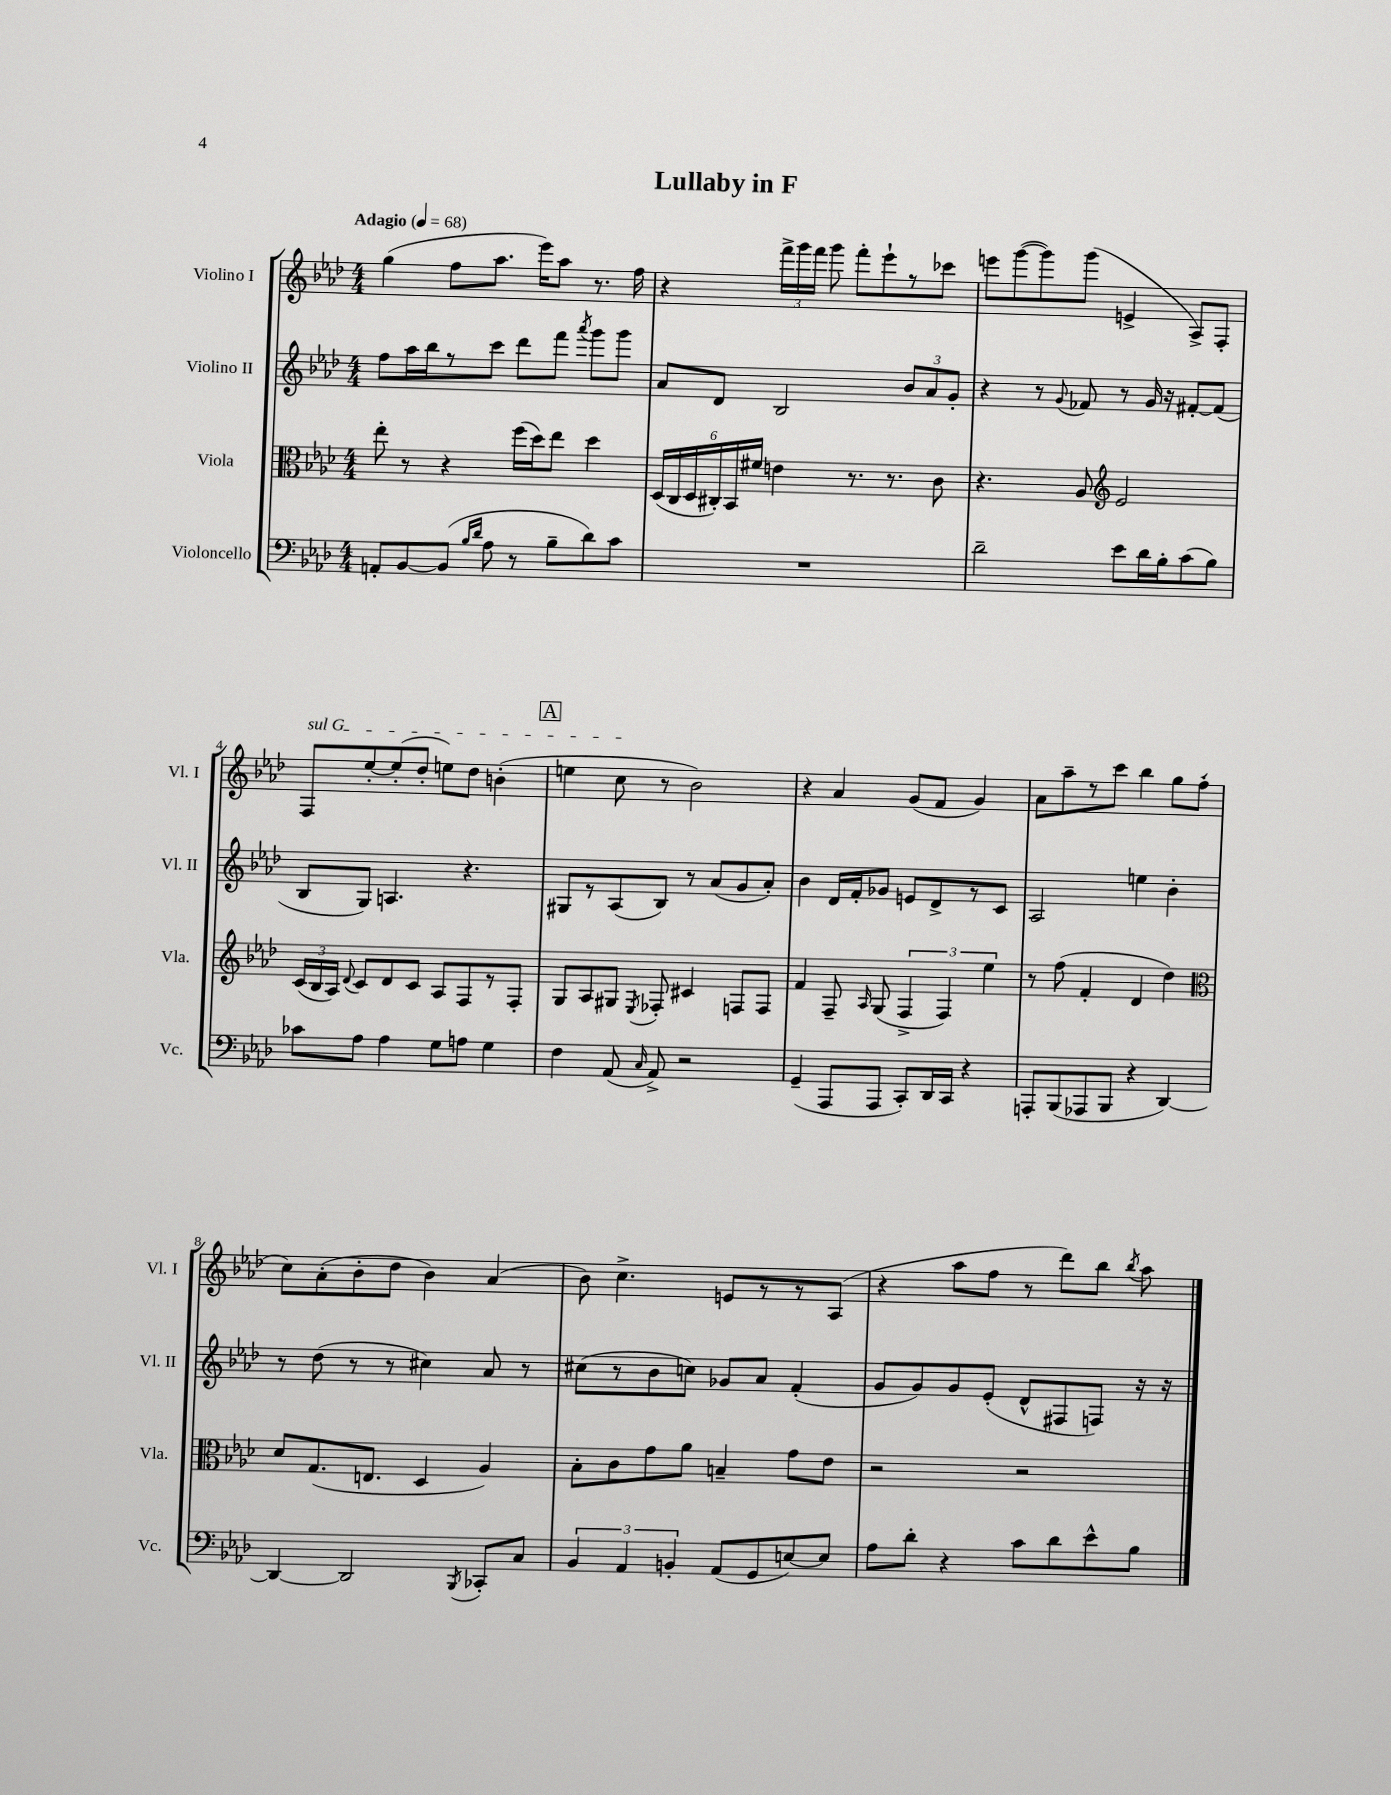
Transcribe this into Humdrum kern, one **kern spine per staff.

**kern	**kern	**kern	**kern
*staff4	*staff3	*staff2	*staff1
*clefF4	*clefC3	*clefG2	*clefG2
*k[b-e-a-d-]	*k[b-e-a-d-]	*k[b-e-a-d-]	*k[b-e-a-d-]
*M4/4	*M4/4	*M4/4	*M4/4
*MM68	*MM68	*MM68	*MM68
8AA'	8ee-'	8ff	(4gg
[8BB-	8r	16aa-	.
.	.	16bb-	.
(8BB-]	4r	8r	8ff
16qqB-	.	.	.
16qqd-	.	.	.
8A-	.	8ccc	8.aa-
8r	(16ff	8ddd-	.
.	16dd-)	.	16eee-)
8B-~	8ee-	8fff	8aa-
.	.	8qaaa-	.
8d-)	4dd-	8ggg	8.r
8c	.	8ggg	.
.	.	.	16ff
=	=	=	=
1r	(24D-	8a-	4r
.	24C	.	.
.	24D-	.	.
.	24C#')	8d-	.
.	24BB-	.	.
.	24f#	.	.
.	4e	2B-	24fff^
.	.	.	24ggg
.	.	.	24fff
.	.	.	8ggg
.	8.r	.	8fff'
.	.	.	8eee-`
.	8.r	.	.
.	.	12b-	8r
.	.	12a-	.
.	8c	.	8ccc-
.	.	12g'	.
=	=	=	=
2d-~	4.r	4r	8eee
.	.	.	([8ggg
.	.	8r	8ggg])
.	.	8qqg	.
.	8A-	8f-	(8ggg
*	*clefG2	*	*
8e-	2e-	8r	4e^
16d-	.	16g	.
16B-'	.	16r	.
(8c	.	[8f#'	8A-^)
8B-)	.	(8f#]	8F'
=	=	=	=
8c-	(24c	8B-	8F
.	24B-	.	.
.	24A-)	.	.
.	8qqd-	.	.
8A-	8c	8G)	[8ee-'
4A-	8d-	4.A	(8ee-']
.	8c	.	8dd-'
8G	8A-	.	8ee)
8A	8F	4.r	8dd-
4G	8r	.	(4b'
.	8F'	.	.
=	=	=	=
4F	8G	8G#	4ee
.	8A-	8r	.
(8AA-	8G#	(8A-	8cc
16qqC	8qE-	.	.
8AA-^)	8F-'	8B-)	8r
2r	4c#	8r	2b-)
.	.	(8a-	.
.	8F	8g	.
.	8F	8a-')	.
=	=	=	=
(4GG~	4f	4b-	4r
8AAA-	8F~	16d-	4a-
.	.	16f'	.
.	16qqA-	.	.
8AAA-	(8G	8g-	.
8CC')	6F^	8e	(8g
16DD-	.	8d-^	8f
.	6F)	.	.
16CC	.	.	.
4r	.	8r	4g)
.	6ee-	.	.
.	.	8c	.
=	=	=	=
8AAA'	8r	2A-	8a-
(8BBB-	(8ff	.	8aa-~
8AAA-	4f'	.	8r
8BBB-	.	.	8ccc
4r	4d-	4ee	4bb-
[4DD-)	4dd-)	4b-'	8gg
.	.	.	(8ff'
=	=	=	=
*	*clefC3	*	*
4DD-_	8d-	8r	8cc)
.	(8.G	(8dd-	(8a-'
2DD-]	.	8r	8b-'
.	8.E	.	.
.	.	8r	8dd-
.	4D-	4cc#)	4b-)
8qBBB-	.	.	.
8CC-'	4A-)	8a-	(4a-
8C	.	8r	.
=	=	=	=
6BB-	8B-'	(8cc#	8b-)
.	8c	8r	4.cc^
6AA-	.	.	.
.	8g	8b-	.
6BB'	.	.	.
.	8a-	8cc)	.
(8AA-	4B~	8g-	8e
8GG	.	8a-	8r
[8E)	8g	(4f'	8r
8E]	8e-	.	(8A-
=	=	=	=
8A-	2r	8g	4r
8d-'	.	8g)	.
4r	.	8g	8aa-
.	.	(8e-'	8ff
8c	2r	8d-^^	8r
8d-	.	8F#	8ddd-)
8e-^^	.	8F)	8bb-
.	.	.	8qbb-
8B-	.	16r	8aa-
.	.	16r	.
==	==	==	==
*-	*-	*-	*-
